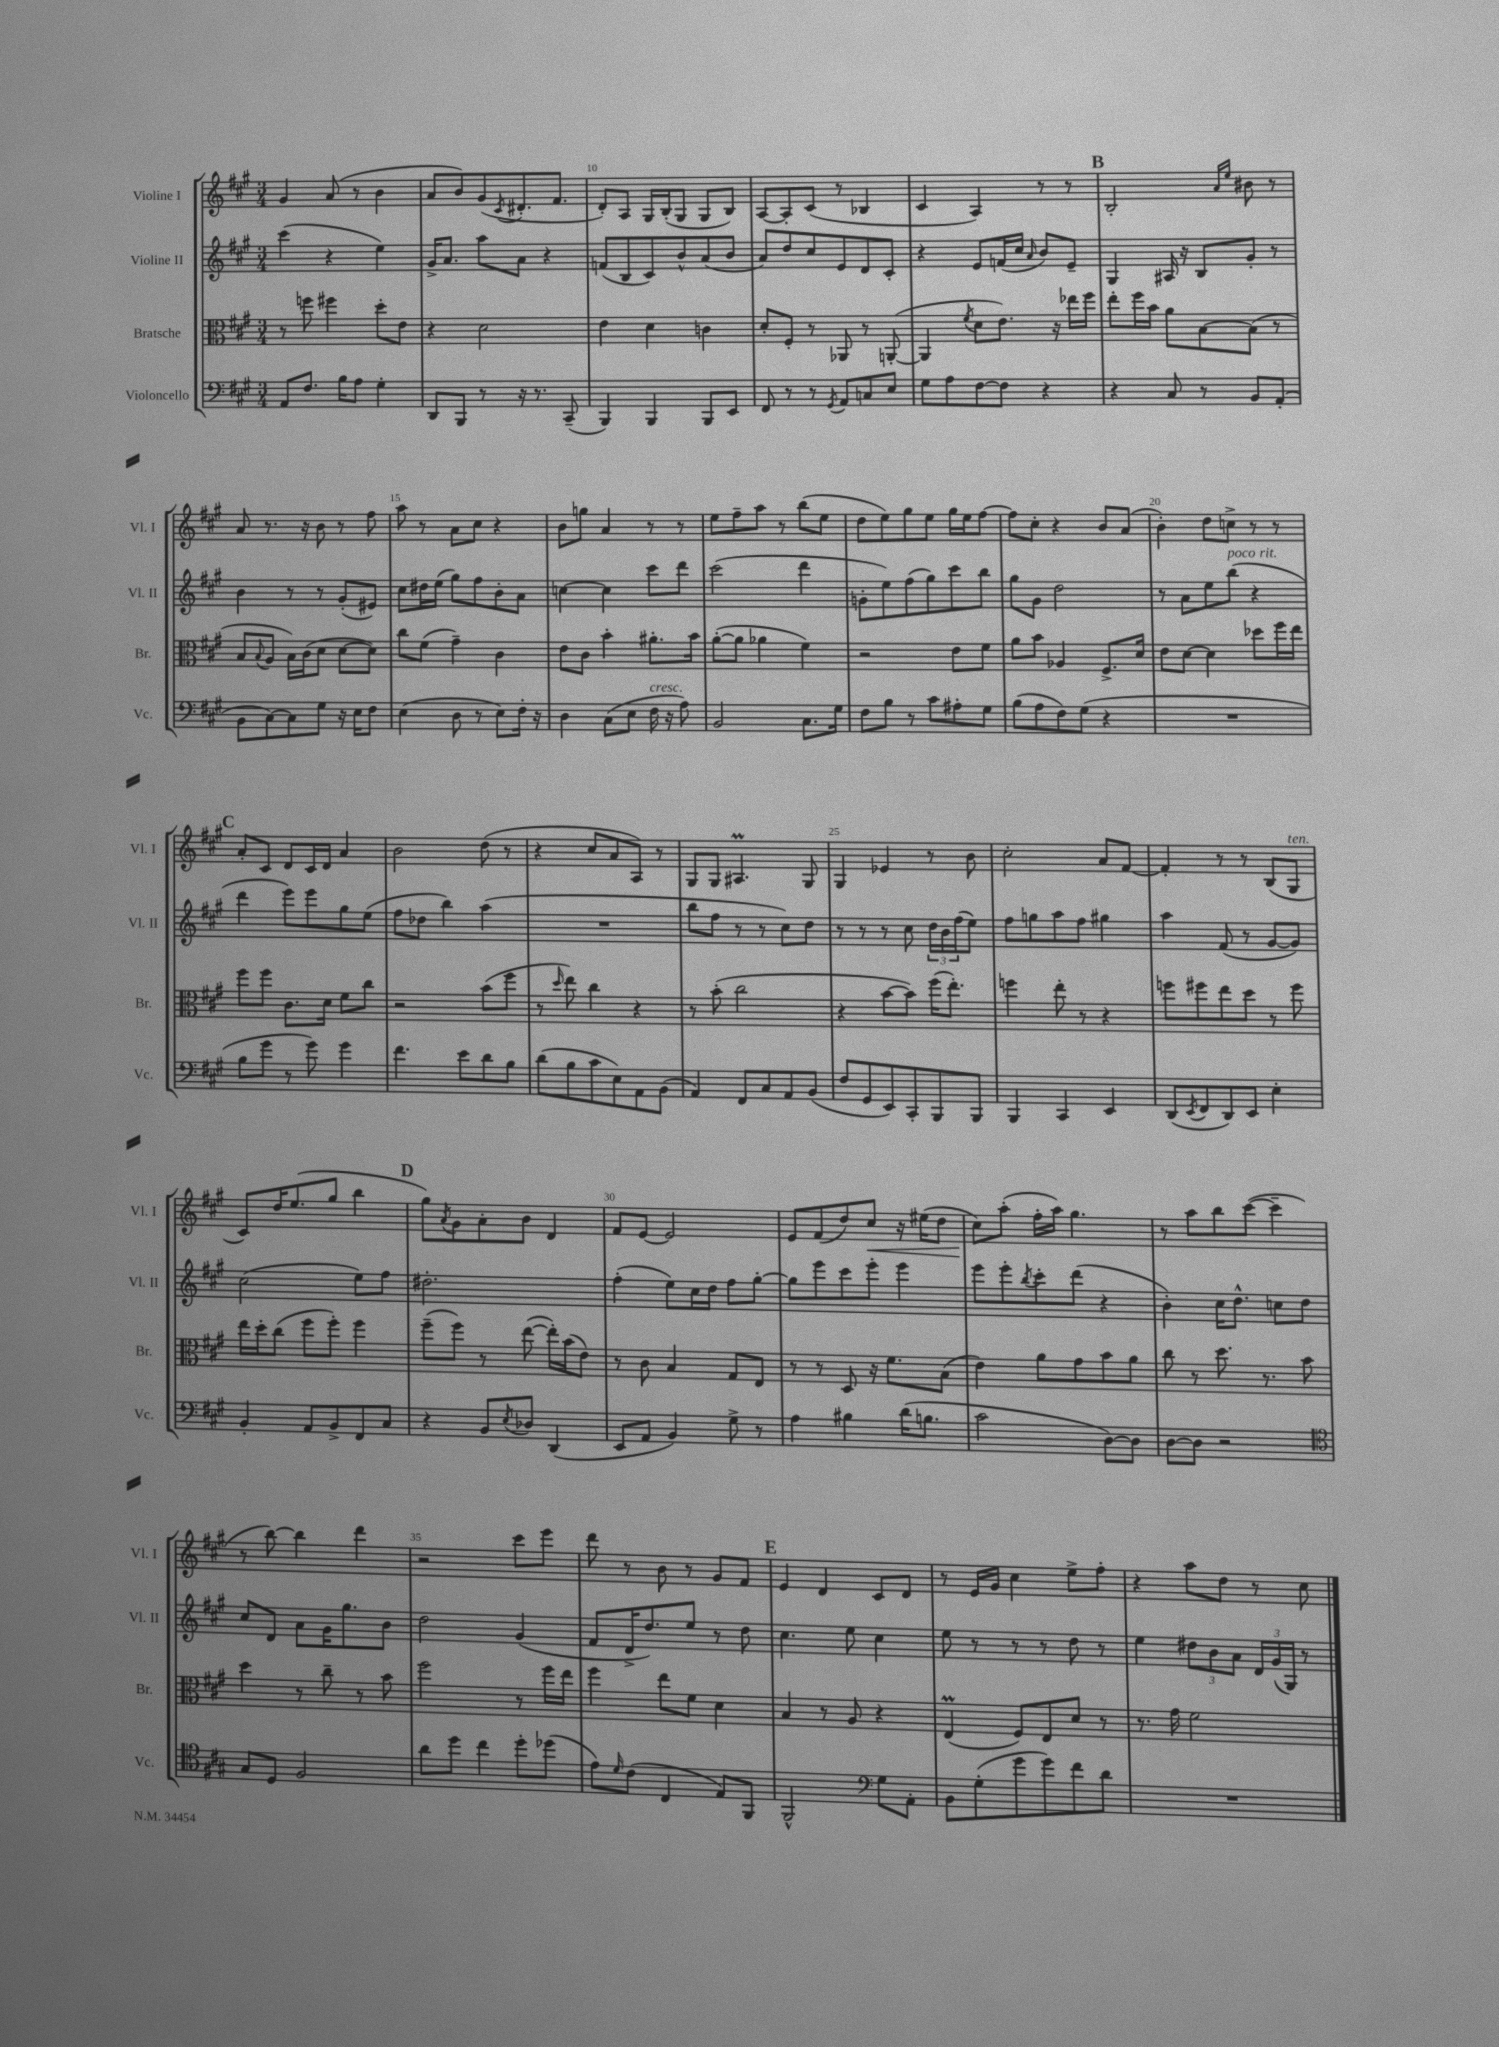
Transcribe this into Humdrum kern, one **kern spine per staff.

**kern	**kern	**kern	**kern	**dynam
*part4	*part3	*part2	*part1	*part1
*staff4	*staff3	*staff2	*staff1	*staff1
*I"Violoncello	*I"Bratsche	*I"Violine II	*I"Violine I	*
*I'Vc.	*I'Br.	*I'Vl. II	*I'Vl. I	*
*clefF4	*clefC3	*clefG2	*clefG2	*
*k[f#c#g#]	*k[f#c#g#]	*k[f#c#g#]	*k[f#c#g#]	*
*M3/4	*M3/4	*M3/4	*M3/4	*
=8	=8	=8	=8	=8
8AA/L	8r	(4ccc#\	4g#/	.
8.F#/J	8ffn\	.	.	.
.	4ff#X\	4r	(8a/	.
16B\KL	.	.	.	.
8A\J	.	.	8r	.
4G#'\	8dd'\L	4ee\)	4b\	.
.	8e\J	.	.	.
=9	=9	=9	=9	=9
8DD/L	4r	16g#^/KL	8a/L	.
.	.	8.a/J	.	.
8BBB/J	.	.	8b/)	.
8r	2d\	8aa\L	(8g#/	.
.	.	.	8qc#/	.
16r	.	8a\J	8.d#X'/	.
8.r	.	.	.	.
.	.	4r	.	.
.	.	.	8.f#/J	.
(8CC#~/	.	.	.	.
=10	=10	=10	=10	=10
4BBB/)	4e\	(8fn/L	8d'/L)	.
.	.	8B/	8A/J	.
4BBB/	4d\	8c#/)	16G#/LL	.
.	.	.	(16B'/J	.
.	.	8b^^/	8G#/J	.
8BBB/L	4cn\	(8a/	8G#/L	.
8EE/J	.	8b/J	8B/J)	.
=11	=11	=11	=11	=11
8FF#/	8d'/L	8a/L)	[8A/L	.
8r	8F#'/J	8dd/	8A'/]	.
8r	8r	8cc#/	(8c#/J	.
8qGG#/	.	.	.	.
8AA/L	8AA-X/	8e/	8r	.
8Cn/	8r	8d/	4B-X/	.
8E/J	([8AAn'/	8c#'/J	.	.
=12	=12	=12	=12	=12
8G#\L	4AA/]	4r	4c#/	.
8A\	.	.	.	.
.	8qf#/	.	.	.
[8F#\	8d\L	8e/L	4A/)	.
8F#\J]	8.e\J)	(16fn/L	.	.
.	.	16cc#/JJ	.	.
.	.	16qqa/	.	.
4r	.	8b/L)	8r	.
.	16r	.	.	.
.	16ee-X\LL	8e~/J	8r	.
.	16ff#\JJ	.	.	.
!!LO:REH:place=s1:t=B
=13	=13	=13	=13	=13
4r	8ee'\L	4G#/	2B'/	.
.	16ff#\L	.	.	.
.	16b\JJ	.	.	.
8C#/	8a\L	16A#X/	.	.
.	.	16r	.	.
8r	[8B\	8B/L	.	.
.	.	.	16qqa/LL	.
.	.	.	16qqee/JJ	.
8BB/L	(8B\J]	8g#'/J	8b#X\	.
(8AA'/J	8r	8r	8r	.
!!LO:LB:g=z
=14	=14	=14	=14	=14
8BB\L	8B/L	4b\	8a/	.
.	8qqB/	.	.	.
[8C#\)	8A/J	.	8.r	.
8C#\]	16B\LL)	8r	.	.
.	(16c#\J	.	16r	.
8G#\J	8d\J	8r	8b\	.
16r	[8d\L	(8g#'/L	8r	.
16E\KL	.	.	.	.
8F#\J	8d\J])	8e#X/J)	8ff#\	.
=15	=15	=15	=15	=15
(4E\	8cc#\L	8cc#\L	8aa\	.
.	(8f#\J	16dd#X\L	8r	.
.	.	(16ee\JJ	.	.
8D\	4g#~\)	8gg#\L)	8a\L	.
8r	.	8ff#\	8cc#\J	.
8E\L)	4c#\	8b'\	4r	.
16F#'\Jk	.	8a\J	.	.
16r	.	.	.	.
=16	=16	=16	=16	=16
4D\	8e\L	[4ccn\	8b\L	.
.	8c#\J	.	8ggn\J	.
(8C#\L	4b'\	4cc\]	4a/	.
8E\J	.	.	.	.
!LO:TX:a:i:t=cresc.	!	!	!	!
16F#\	8.a#X'\L	8ccc#\L	8r	.
16r	.	.	.	.
8A\)	.	8ddd\J	8r	.
.	16b\Jk	.	.	.
=17	=17	=17	=17	=17
2BB/	([8a'\L	(2ccc#\	8ee\L	.
.	8a\J]	.	8ff#~\	.
.	4a-X\	.	8aa\J	.
.	.	.	8r	.
8.C#\L	4f#\)	4ddd\	(8bb\L	.
.	.	.	8ee\J	.
16G#\Jk	.	.	.	.
=18	=18	=18	=18	=18
8F#\L	2r	8gn'\L	8dd\L	.
8B\J	.	8ee\)	8ee\)	.
8r	.	(8ff#\	8gg#\	.
8c#\L	.	8gg#\)	8ee\J	.
8A#X'\	8e\L	8ccc#\	16gg#\LL	.
.	.	.	16ee\J	.
8G#\J	8f#\J	8bb\J	[8ff#\J	.
=19	=19	=19	=19	=19
(8B\L	8a\L	8gg#\L	8ff#\L]	.
8A\	8b\J	8g#\J	8cc#'\J	.
8F#\)	4A-X/	2dd\	4r	.
(8G#\J	.	.	.	.
4r	8.F#^/L	.	8b/L	.
.	.	.	(8a/J	.
.	16d/Jk	.	.	.
=20	=20	=20	=20	=20
2.r	8e\L	8r	4b'\)	.
.	[8d\J	8a\L	.	.
.	4d\]	8ee\	8dd\L	.
!	!	!LO:TX:a:i:t=poco rit.	!	!
.	.	(8bb\J	8ccn^\J	.
.	8dd-X\L	4r	8r	.
.	16ff#\L	.	8r	.
.	16ee\JJ	.	.	.
!!LO:LB:g=z
!!LO:REH:place=s1:t=C
=21	=21	=21	=21	=21
8B\L	8ff#\L	4ddd\	8a'/L	.
8g#\J	8ff#\J	.	8c#/J	.
8r	8.c#\L	8eee\L)	8d/L	.
8g#\)	.	8eee\	16c#/L	.
.	16d\Jk	.	16d/JJ	.
4g#\	8f#\L	8gg#\	4a/	.
.	8cc#\J	(8ee\J	.	.
=22	=22	=22	=22	=22
4.f#\	2r	8ff#\L	2b\	.
.	.	8dd-X\J	.	.
.	.	4bb\)	.	.
8e\L	.	.	.	.
8d\	(8b\L	(4aa\	(8dd\	.
8B\J	8ff#\J	.	8r	.
=23	=23	=23	=23	=23
(8d\L	8r	2.r	4r	.
.	16qqdd/	.	.	.
8B\	8ee\)	.	.	.
8c#\	4cc#\	.	8cc#/L	.
8E\)	.	.	8a/	.
8AA\	4r	.	8A/J)	.
(8BB\J	.	.	8r	.
=24	=24	=24	=24	=24
4AA/)	8r	8bb\L	8G#/L	.
.	(8b'\	8ff#\J	8G#/J	.
8FF#/L	2cc#\	8r	4.A#Xm/	.
8C#/	.	8r	.	.
8AA/	.	8cc#\L)	.	.
(8BB/J	.	8dd\J	8G#/	.
=25	=25	=25	=25	=25
8F#/L	4r	8r	4G#/	.
8GG#/	.	8r	.	.
8EE/)	[8b\L	8r	4e-X/	.
8CC#'/	8b\J])	8cc#\	.	.
8BBB/	(16ff#\KL	24dd\LL	8r	.
.	.	24b\	.	.
.	8.ee'\J)	.	.	.
.	.	(24ff#\J	.	.
8BBB/J	.	8ee\J)	8b\	.
=26	=26	=26	=26	=26
4BBB/	4ffn\	8ff#\L	2cc#'\	.
.	.	8ggn\	.	.
4CC#/	8ee'\	8aa\	.	.
.	8r	8ff#\J	.	.
4EE/	4r	4gg#X\	8a/L	.
.	.	.	[8f#/J	.
=27	=27	=27	=27	=27
(8DD/L	8ffn\L	4aa\	4f#'/]	.
8qEE/	.	.	.	.
8FF#/	8ff#X\	.	.	.
8DD/)	8ee\	(8f#/	8r	.
8EE/J	8dd\J	8r	8r	.
4E'\	8r	[8g#/L	(8B/L	.
!	!	!	!LO:TX:a:i:t=ten.	!
.	8ff#\	8g#/J])	8G#/J	.
!!LO:LB:g=z
=28	=28	=28	=28	=28
4BB'/	16ee\LL	(2cc#\	8c#/L)	.
.	16dd'\J	.	.	.
.	(8cc#\J	.	16dd/K	.
.	.	.	(8.ee/	.
8AA/L	8ff#\L	.	.	.
8BB^/	8ff#'\J)	.	8gg#/J	.
8FF#/	4ff#\	8ee\L)	4bb\	.
8C#/J	.	8ff#\J	.	.
!!LO:REH:place=s1:t=D
=29	=29	=29	=29	=29
4r	(8ff#~\L	2.dd#X'\	8gg#\L)	.
.	.	.	8qa/	.
.	8ff#\J)	.	8g#\	.
8BB/L	8r	.	8a'\	.
8qE/	.	.	.	.
8D-X/J	([8ee\	.	8b\J	.
(4DD/	16ee'\LL])	.	4d/	.
.	(16b\J	.	.	.
.	8e\J)	.	.	.
=30	=30	=30	=30	=30
8EE/L	8r	(4ff#'\	8f#/L	.
8AA/J	8c#\	.	[8e/J	.
4BB/)	4B/	8ee\L)	2e/]	.
.	.	16cc#\L	.	.
.	.	16dd\JJ	.	.
8G#^\	8G#/L	8ff#\L	.	.
8r	8E/J	[8gg#'\J	.	.
=31	=31	=31	=31	=31
4A\	8r	8gg#\L]	8e/L	.
.	8r	8eee\	(8f#/	.
4B#X\	8D/	8ccc#\	8dd/)	.
!	!	!	!	!LO:HP:b
.	16r	8eee'\J	8cc#/J	<
.	8.f#\L	.	.	.
(16d\KL	.	4eee\	16r	.
8.Bn\J	.	.	(16ee#X\KL	.
.	(8B\J	.	8dd\J	.
=32	=32	=32	=32	=32
2c#\	4e\)	8eee\L	8cc#\L)	.
.	.	8eee'\	(8aa'\J	[
.	.	8qbb/	.	.
.	8a\L	8ccc#'\	16ff#'\LL	.
.	.	.	16aa\JJ)	.
.	8g#\	(8ddd\J	4.gg#\	.
[8D\L)	8b\	4r	.	.
8D\J]	8a\J	.	.	.
=33	=33	=33	=33	=33
[8D\L	8cc#\	4b'\)	8r	.
8D\J]	8r	.	8aa\L	.
2r	8.dd\	16cc#\KL	8bb\	.
.	.	8.dd^^\J	.	.
.	.	.	([8ccc#\J	.
.	8.r	.	.	.
.	.	8ccn\L	4ccc#~\]	.
.	8b\	8dd\J	.	.
!!LO:LB:g=z
=34	=34	=34	=34	=34
*clefC4	*	*	*	*
8G#/L	4dd\	8cc#/L	8r	.
8D/J	.	8d/J	[8bb\)	.
2F#/	8r	8a\L	4bb\]	.
.	8cc#~\	16g#\K	.	.
.	.	8.gg#\	.	.
.	8r	.	4ddd\	.
.	8b\	8b\J	.	.
=35	=35	=35	=35	=35
8a\L	2ff#\	2dd\	2r	.
8dd\J	.	.	.	.
4cc#\	.	.	.	.
8dd'\L	8r	(4g#/	8ccc#\L	.
(8dd-X\J	16ff#\LL	.	8eee\J	.
.	16ee\JJ	.	.	.
=36	=36	=36	=36	=36
8e\L)	4ff#\	8f#/L	8ddd\	.
16qqd/	.	.	.	.
(8c#\J	.	16d^/K	8r	.
.	.	8.dd/)	.	.
4C#/	8ee\L	.	8b\	.
.	8f#\J	8ee/J	8r	.
8E/L)	4d\	8r	8g#/L	.
8FF#/J	.	8dd\	8f#/J	.
!!LO:REH:place=s1:t=E
=37	=37	=37	=37	=37
2FF#^^/	4B/	4.cc#\	4e/	.
.	8r	.	4d/	.
.	8A/	8ee\	.	.
*clefF4	*	*	*	*
8G#\L	4r	4cc#\	8c#/L	.
8AA'\J	.	.	8d/J	.
=38	=38	=38	=38	=38
8BB\L	(4EM/	8ee\	8r	.
(8G#'\	.	8r	16e/LL	.
.	.	.	16g#/JJ	.
8g#\	8F#/L)	8r	4cc#\	.
8g#\)	8E/	8r	.	.
8f#\	8d/J	8dd\	8ee^\L	.
8d\J	8r	8r	8ff#'\J	.
=39	=39	=39	=39	=39
2.r	8.r	4ee\	4r	.
.	16g#\	.	.	.
.	2f#\	12dd#X\L	8aa\L	.
.	.	12b\	.	.
.	.	.	8dd\J	.
.	.	12a\J	.	.
.	.	24d/LL	8r	.
.	.	(24g#/	.	.
.	.	24G#/JJ)	.	.
.	.	8r	8cc#\	.
==	==	==	==	==
*-	*-	*-	*-	*-
